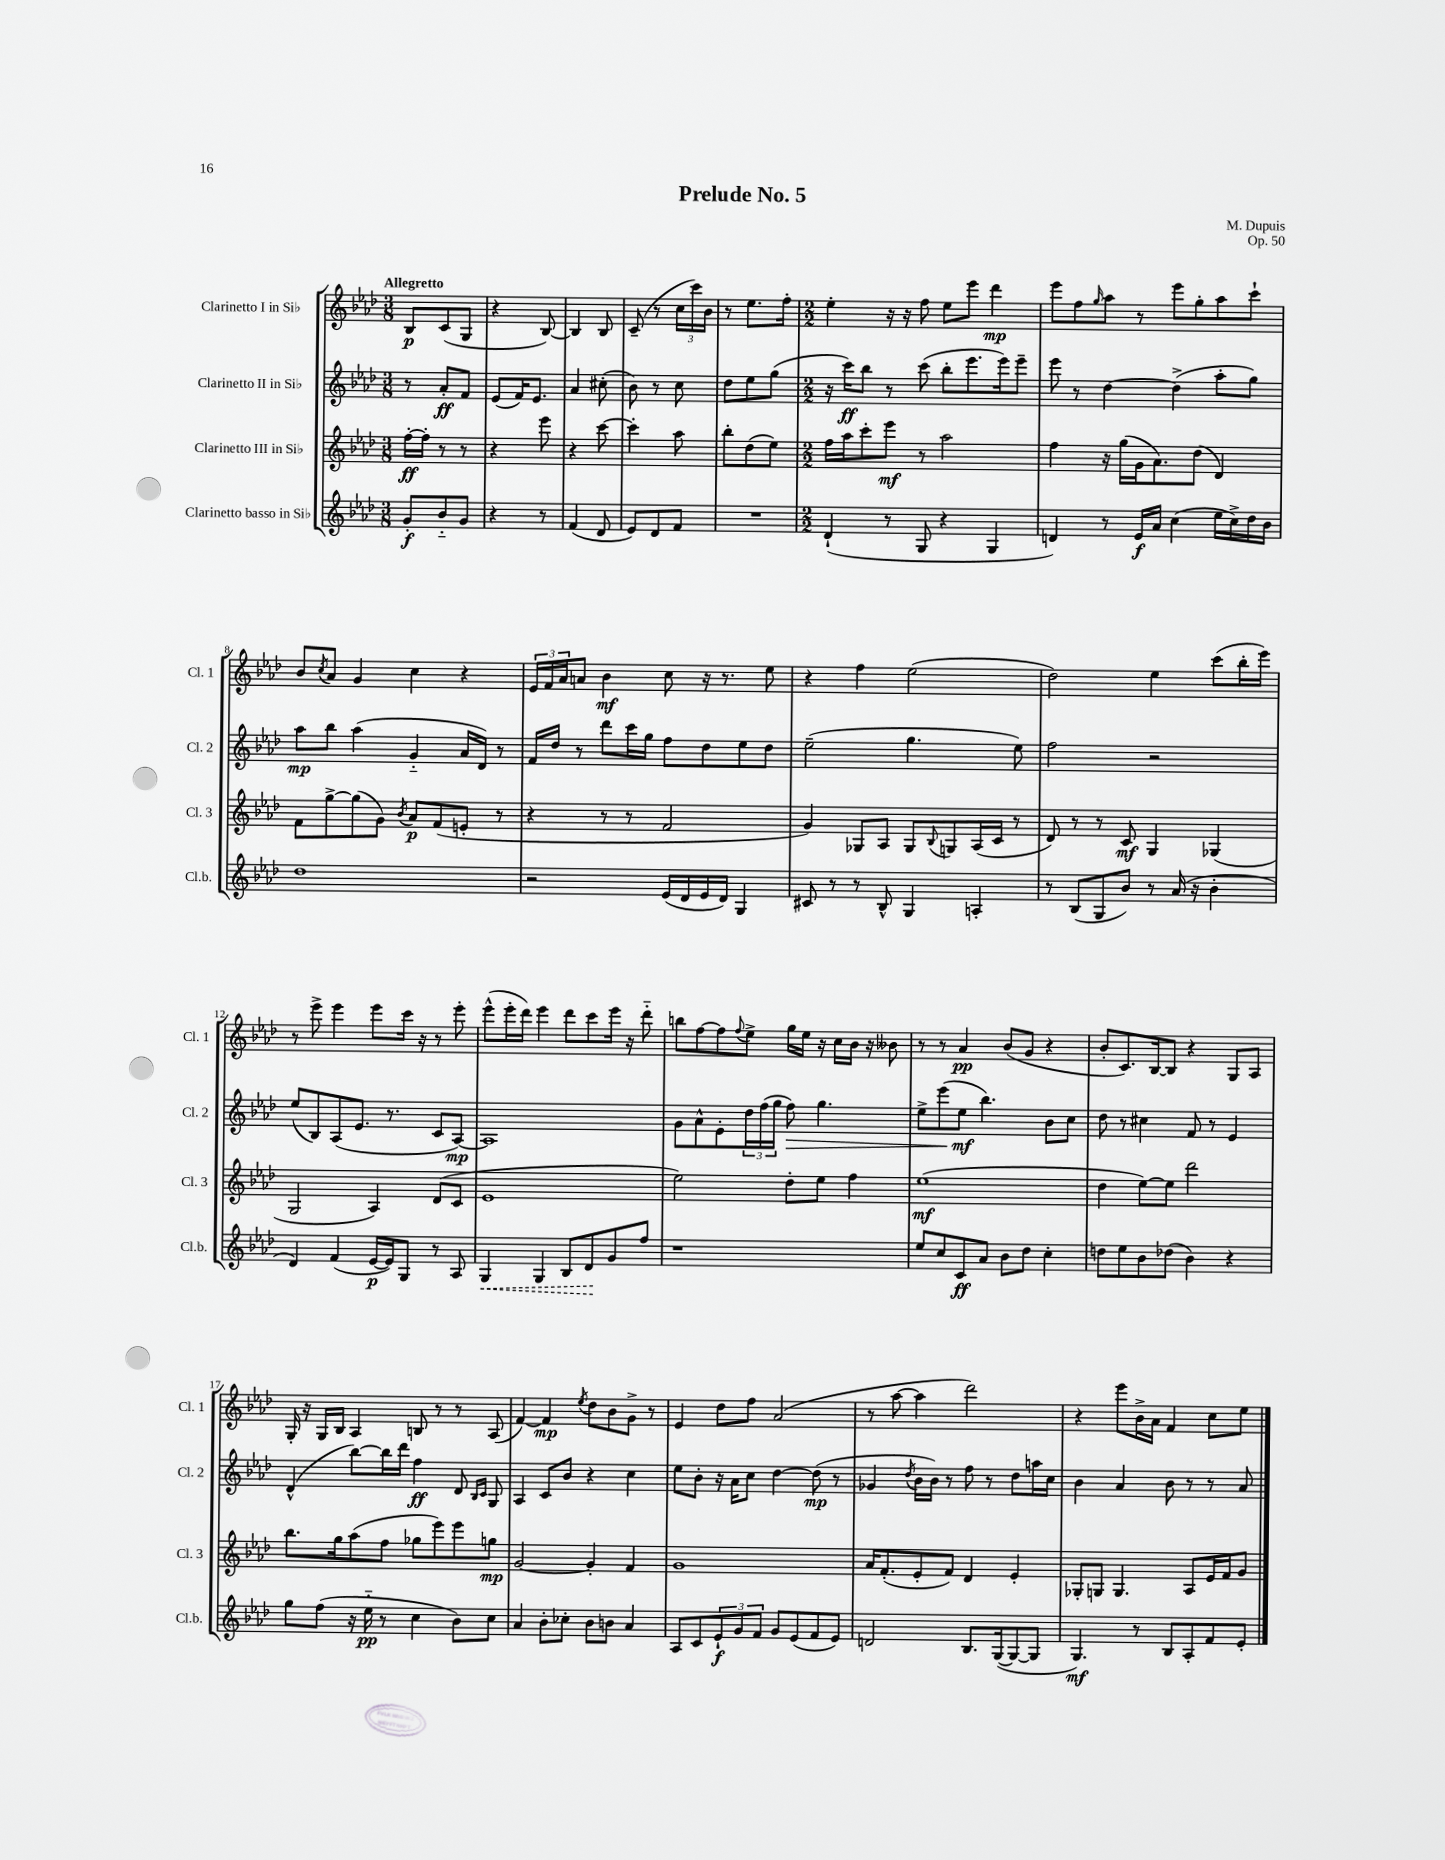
\header { title = "Prelude No. 5" composer = "M. Dupuis" opus = "Op. 50" }
<<
\new StaffGroup <<
\new Staff = "s0" \with { instrumentName = "Clarinetto I in Sib" shortInstrumentName = "Cl. 1" } {
    \clef treble \key aes \major \numericTimeSignature \time 3/8 \tempo "Allegretto"
    bes8\p c'8( g8 |
    r4 bes8~) |
    bes4 bes8 |
    c'8--( r8 \tuplet 3/2 { c''16 c'''16) bes'16 } |
    r8 ees''8. f''16-. |
    \numericTimeSignature \time 2/2 ees''4-. r16 r16 f''8 ees''8 ees'''8 des'''4\mp |
    ees'''8 f''8 \grace { g''16 } aes''8 r8 ees'''8 g''8-. aes''8 c'''8-! |
    bes'8 \acciaccatura { c''8 } aes'8 g'4 c''4 r4 |
    \tuplet 3/2 { ees'16 f'16 aes'16 } a'8 bes'4\mf c''8 r16 r8. ees''8 |
    r4 f''4 ees''2( |
    des''2) ees''4 c'''8( bes''16-. ees'''16) |
    r8 ees'''8-> ees'''4 ees'''8 c'''16 r16 r8 ees'''8-. |
    ees'''8-^( ees'''16-. des'''16) ees'''4 des'''8 c'''8 ees'''16 r16 des'''8-_ |
    b''8 f''8~ f''8 \appoggiatura { f''8 } ees''8-> g''16 ees''16 r16 c''16 bes'16 r16 beses'8 |
    r8 r8 aes'4\pp bes'8( g'8 r4 |
    bes'8-. c'8.) bes16~ bes8 r4 g8 aes8 |
    g16-. r16 g16 bes16 aes4 b8 r8 r8 aes8( |
    f'4~) f'4\mp \acciaccatura { ees''8 } des''8 bes'8 g'8-> r8 |
    ees'4 des''8 f''8 aes'2( |
    r8 aes''8~ aes''4 des'''2) |
    r4 ees'''8 bes'16-> aes'16 f'4 c''8 ees''8 \bar "|." |
}
\new Staff = "s1" \with { instrumentName = "Clarinetto II in Sib" shortInstrumentName = "Cl. 2" } {
    \clef treble \key aes \major \numericTimeSignature \time 3/8
    r8 aes'8-.\ff f'8 |
    ees'8( f'16) ees'8. |
    aes'4 cis''8-.( |
    bes'8) r8 c''8 |
    des''8 ees''8 g''8( |
    \numericTimeSignature \time 2/2 r16 c'''16\ff) bes''8 r8 c'''8( bes''8-. ees'''8. ees'''16) ees'''8-- |
    ees'''8 r8 des''4~ des''4->( aes''8-. g''8) |
    aes''8\mp bes''8 aes''4( g'4-_ aes'16 des'16) r8 |
    f'16 des''16 r8 des'''8 c'''16 g''16 f''8 des''8 ees''8 des''8 |
    ees''2--( g''4. ees''8) |
    f''2 r2 |
    ees''8( bes8) aes8( ees'8. r8. c'8 aes8~\mp) |
    aes1 |
    g'8 aes'8-^ ees'8-. \tuplet 3/2 { des''16 f''16( g''16 } f''8\>) g''4. |
    ees''8-> ees'''8( ees''8\mf\! bes''4.) bes'8 c''8 |
    des''8 r8 cis''4 f'8 r8 ees'4 |
    des'4-^( bes''8~) bes''16 des'''16 f''4\ff des'8 \grace { bes16 c'16 } g8 |
    aes4 c'8 bes'8 r4 c''4 |
    ees''8 bes'8-. r16 aes'16 c''8 des''4~ des''8\mp( r8 |
    ges'4 \acciaccatura { des''8 } bes'16 bes'16) r8 f''8 r8 des''8 a''16 c''16 |
    bes'4 aes'4 bes'8 r8 r8 aes'8 \bar "|." |
}
\new Staff = "s2" \with { instrumentName = "Clarinetto III in Sib" shortInstrumentName = "Cl. 3" } {
    \clef treble \key aes \major \numericTimeSignature \time 3/8
    f''16~-.\ff f''16-. r8 r8 |
    r4 ees'''8 |
    r4 c'''8~ |
    c'''4-. aes''8 |
    bes''8-. des''8( ees''8) |
    \numericTimeSignature \time 2/2 f''16 aes''16 c'''8-. ees'''8\mf r8 aes''2 |
    f''4 r16 g''16( g'16 aes'8.) des''8( des'4) |
    f'8 g''8~-> g''8( g'8) \acciaccatura { bes'8 } aes'8\p f'8( e'8-. r8 |
    r4 r8 r8 f'2 |
    g'4) ges8 aes8 ges8 \appoggiatura { bes8 } g8 aes16( c'16 r8 |
    des'8) r8 r8 c'8\mf g4 ges4( |
    g2 aes4) des'8( c'8 |
    ees'1 |
    ees''2) des''8-. ees''8 f''4 |
    ees''1\mf( |
    des''4 ees''8~) ees''8 des'''2 |
    bes''8. g''16 aes''8( f''8 ges''8 ees'''8) ees'''8 g''8\mp |
    g'2~ g'4-. f'4 |
    g'1 |
    aes'16 f'8.-.( ees'8-. f'8) des'4 ees'4-. |
    ges8-. g8 g4. aes8 ees'16 f'16 g'8 \bar "|." |
}
\new Staff = "s3" \with { instrumentName = "Clarinetto basso in Sib" shortInstrumentName = "Cl.b." } {
    \clef treble \key aes \major \numericTimeSignature \time 3/8
    g'8-.\f bes'8-_ g'8 |
    r4 r8 |
    f'4( des'8 |
    ees'8) des'8 f'8 |
    R4. |
    \numericTimeSignature \time 2/2 des'4-!( r8 g8 r4 g4 |
    d'4) r8 ees'16\f aes'16 c''4( ees''16 c''16->) des''16 bes'16 |
    des''1 |
    r2 ees'16( des'16 ees'16 des'16) g4 |
    cis'8 r8 r8 bes8-^ g4 a4-. |
    r8 bes8( g8 bes'8) r8 aes'16( r16 bes'4-. |
    des'4) f'4( ees'16~\p ees'16) g8 r8 aes8 |
    \once \override Hairpin.style = #'dashed-line g4\< g4 bes8 des'8\! g'8 f''8 |
    r1 |
    ees''8 c''8 c'8\ff aes'8 bes'8 des''8 c''4-. |
    d''8 ees''8 bes'8 des''8( bes'4) r4 |
    g''8 f''8( r16 ees''16-_\pp r8 c''4 bes'8) c''8 |
    aes'4 bes'8-. ces''8-. bes'8 b'8 aes'4 |
    aes8 c'8 \tuplet 3/2 { ees'8-!\f g'8 f'8 } g'8 ees'8( f'8 ees'8) |
    d'2 bes8. g16~( g8~ g8 |
    g4.\mf) r8 bes8 aes8-. f'8 ees'8-. \bar "|." |
}
>>
>>
